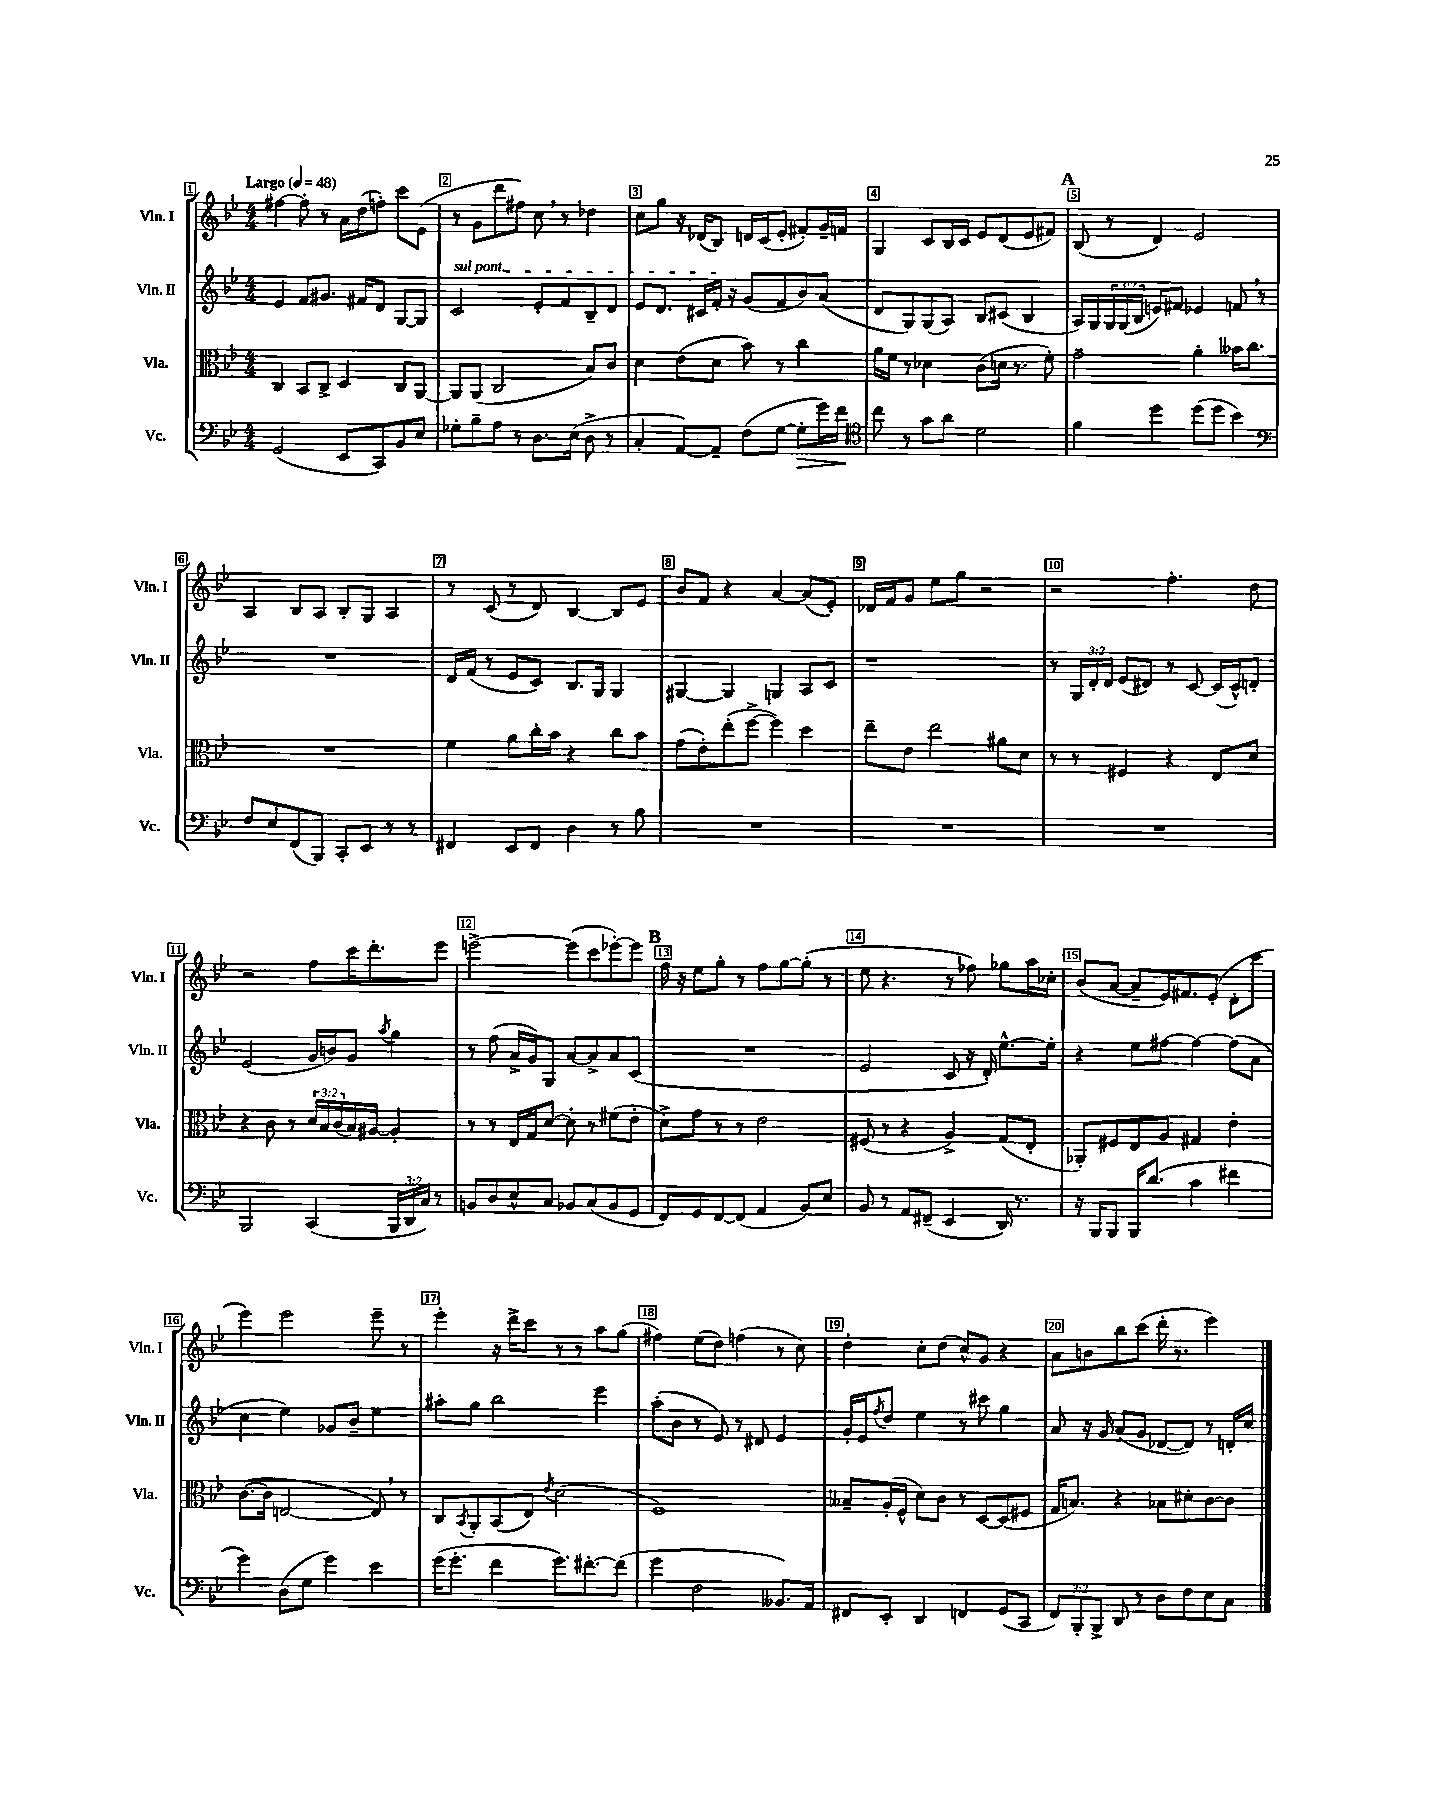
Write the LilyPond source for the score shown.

<<
\new StaffGroup <<
\new Staff = "s0" \with { instrumentName = "Vln. I" shortInstrumentName = "Vln. I" } {
    \clef treble \key bes \major \numericTimeSignature \time 4/4 \tempo "Largo" 4 = 48
    fis''4~ fis''8-. r8 a'16 d''16( f''8-.) c'''8 ees'8( |
    r8 g'8 d'''8 fis''8) c''8 \breathe r8 des''4 |
    c''8 g''8 r16 des'16( bes8) d'16 c'16( ees'8-. fis'8-.) g'16-- f'16 |
    g4 c'8 bes16 c'16 ees'8 d'8( ees'8 fis'8) |
    \mark \markup { \bold "A" } bes8( r8 d'4) ees'2 |
    a4 bes8 a8 bes8-. g8 a4 |
    r8 c'8( r8 d'8) bes4~ bes8 ees'8 |
    bes'8 f'8 r4 a'4~ a'8( ees'8-.) |
    des'16 f'16 g'8 ees''8 g''8 r2 |
    r2 f''4.-. d''8 |
    r2 f''8 c'''16 d'''8.-. ees'''8 |
    e'''2~-> e'''8( c'''8 ees'''8~-.) ees'''8 |
    \mark \markup { \bold "B" } f''16 r16 ees''8 g''8-. r8 f''8 g''8~ g''8-.( r8 |
    ees''8 r4. r8 fes''8) ges''8 a''16 ces''16-. |
    bes'8( a'8~ a'8-- ees'16) fis'8. ees'8-.( d'8-. c'''8 |
    ees'''4) ees'''2 ees'''8-- r8 |
    ees'''4-. r16 d'''16-> c'''8 r8 r8 a''8 g''8( |
    fis''4) ees''8( d''8) f''4( r8 c''8) |
    d''4-. c''8-. d''8( c''8-^) g'8 r4 |
    a'8 b'8 bes''8 c'''8( d'''16-. r8. ees'''4) \bar "|." |
}
\new Staff = "s1" \with { instrumentName = "Vln. II" shortInstrumentName = "Vln. II" } {
    \clef treble \key bes \major \numericTimeSignature \time 4/4 \override Staff.TupletNumber.text = #tuplet-number::calc-fraction-text
    ees'4 f'8 gis'8. fis'16 d'8 g8~ g8 |
    \once \override TextSpanner.bound-details.left.text = \markup { \italic "sul pont." } c'2\startTextSpan ees'8-. f'8 bes8-- d'8 |
    ees'8 d'8. cis'16 f'16-.\stopTextSpan r16 g'8( f'8 bes'8) a'8( |
    d'8 g8) g8( a8) bes8 cis'8( bes4 |
    \mark \markup { \bold "A" } a16) g16 \tuplet 3/2 { g16 g16( bes16 } e'8) fis'8 ees'4 f'8 \breathe r8 |
    R1 |
    d'16 f'16( r8 ees'8 c'8) bes8. g16 g4 |
    gis4~ gis4 g4 a8 c'8 |
    r1 |
    r8 \tuplet 3/2 { g16 d'16-. d'16 } ees'8( dis'8) r8 c'8~ c'16( c'16-^) d'8-. |
    ees'2( g'16 b'16) g'8 \acciaccatura { a''8 } g''4 |
    r8 f''8( a'16-> g'16) g8 a'8~ a'8-> a'8 c'8( |
    \mark \markup { \bold "B" } R1 |
    ees'2 c'8 r16 d'16-.) ees''8.~-^ ees''16-. |
    r4 ees''8 fis''8~ fis''4~ fis''8( a'8 |
    c''4 ees''4) ges'8 bes'8-- ees''4 |
    ais''8-. g''8 bes''2 ees'''4 |
    a''8-.( bes'8 r8 ees'8) r8 dis'8 ees'4 |
    g'16-. ees'16 \acciaccatura { f''8 } d''8 ees''4 r8 cis'''8 g''4 |
    a'8 r16 g'16 a'8( g'8 des'8~ des'8) r8 d'16-. c''16 \bar "|." |
}
\new Staff = "s2" \with { instrumentName = "Vla." shortInstrumentName = "Vla." } {
    \clef alto \key bes \major \numericTimeSignature \time 4/4 \override Staff.TupletNumber.text = #tuplet-number::calc-fraction-text
    c4 bes,8 c8-> d4 c8 a,8~ |
    a,8 a,8( c2 bes8) c'8 |
    d'4 ees'8( d'8 bes'8) r8 c''4 |
    a'16 f'16 r8 des'4 c'8( d'16 r8. f'8-.) |
    \mark \markup { \bold "A" } g'2-- a'4-. beses'16 c''8. |
    R1 |
    f'4 a'8 c''16-. bes'16 r4 c''8 bes'8 |
    g'8( ees'8-.) ees''8-.( f''8~-> f''4) d''4 |
    ees''8-- ees'8 ees''2 ais'8 d'8 |
    r8 r8 fis4 r4 ees8 d'8 |
    r4 c'8 r8 \tuplet 3/2 { d'16 bes16 c'16( } bes16) ais16~ ais4-. |
    r8 r8 ees16 g16 d'8~ d'8-. r8 fis'8( ees'8-. |
    \mark \markup { \bold "B" } d'8->) g'8 r8 r8 ees'2 |
    fis8( r8 r4 a4->) g8( ees8-. |
    aes,8-.) fis8 ees8 a8 gis4 ees'4-. |
    c'8.~( c'16 e2~ e8) \breathe r8 |
    c8 \acciaccatura { bes,8 } a,8-. bes,8( ees8) \acciaccatura { ees'8 } d'2( |
    f1) |
    beses8-- a16-.( f16-^ d'8) c'8 r8 d8~ d8( fis8 |
    g16 b8.) r4 bes8 dis'8-. c'8~ c'8 \bar "|." |
}
\new Staff = "s3" \with { instrumentName = "Vc." shortInstrumentName = "Vc." } {
    \clef bass \key bes \major \numericTimeSignature \time 4/4 \override Staff.TupletNumber.text = #tuplet-number::calc-fraction-text
    g,2( ees,8 c,8) bes,8 ees8 |
    ges8-. bes8-- a8 r8 d8. ees16( d8-> r8 |
    c4-. a,8~) a,8-- f8( g8~ g8-.\> g'16) f'16\! |
    \clef tenor c''8 r8 g'8 a'8 d'2 |
    \mark \markup { \bold "A" } f'4 d''4 d''8( d''8 bes'4) |
    \clef bass f8 ees8 f,8( bes,,8) c,8-. ees,8 r8 r8 |
    fis,4 ees,8 fis,8 d4 r8 bes8 |
    R1 |
    R1 |
    R1 |
    bes,,2 c,4( \tuplet 3/2 { bes,,16 d,16 c16) } r8 |
    b,8 d8 ees8-^ c8 bes,8 c8( bes,8 g,8 |
    \mark \markup { \bold "B" } f,8) g,8 f,8~ f,8( a,4 bes,8) ees8 |
    bes,8 r8 a,8 fis,8--( ees,4 d,16) r8. |
    r16 bes,,16 bes,,8 bes,,16 d'8.( c'4 fis'4 |
    g'4) d8( g8 g'4) ees'4 |
    g'16( g'8.-. f'4 g'8.) fis'8.~-. fis'8( |
    g'4 f2 beses,8.) a,16 |
    fis,8 ees,8-. d,4 f,4 g,8( c,8 |
    \tuplet 3/2 { f,8) bes,,8-. bes,,8-> } d,8 r8 d8 f8 ees8 c8 \bar "|." |
}
>>
>>
\layout { \context { \Score \override BarNumber.break-visibility = ##(#f #t #t) barNumberVisibility = #all-bar-numbers-visible \override BarNumber.stencil = #(make-stencil-boxer 0.1 0.3 ly:text-interface::print) } }
